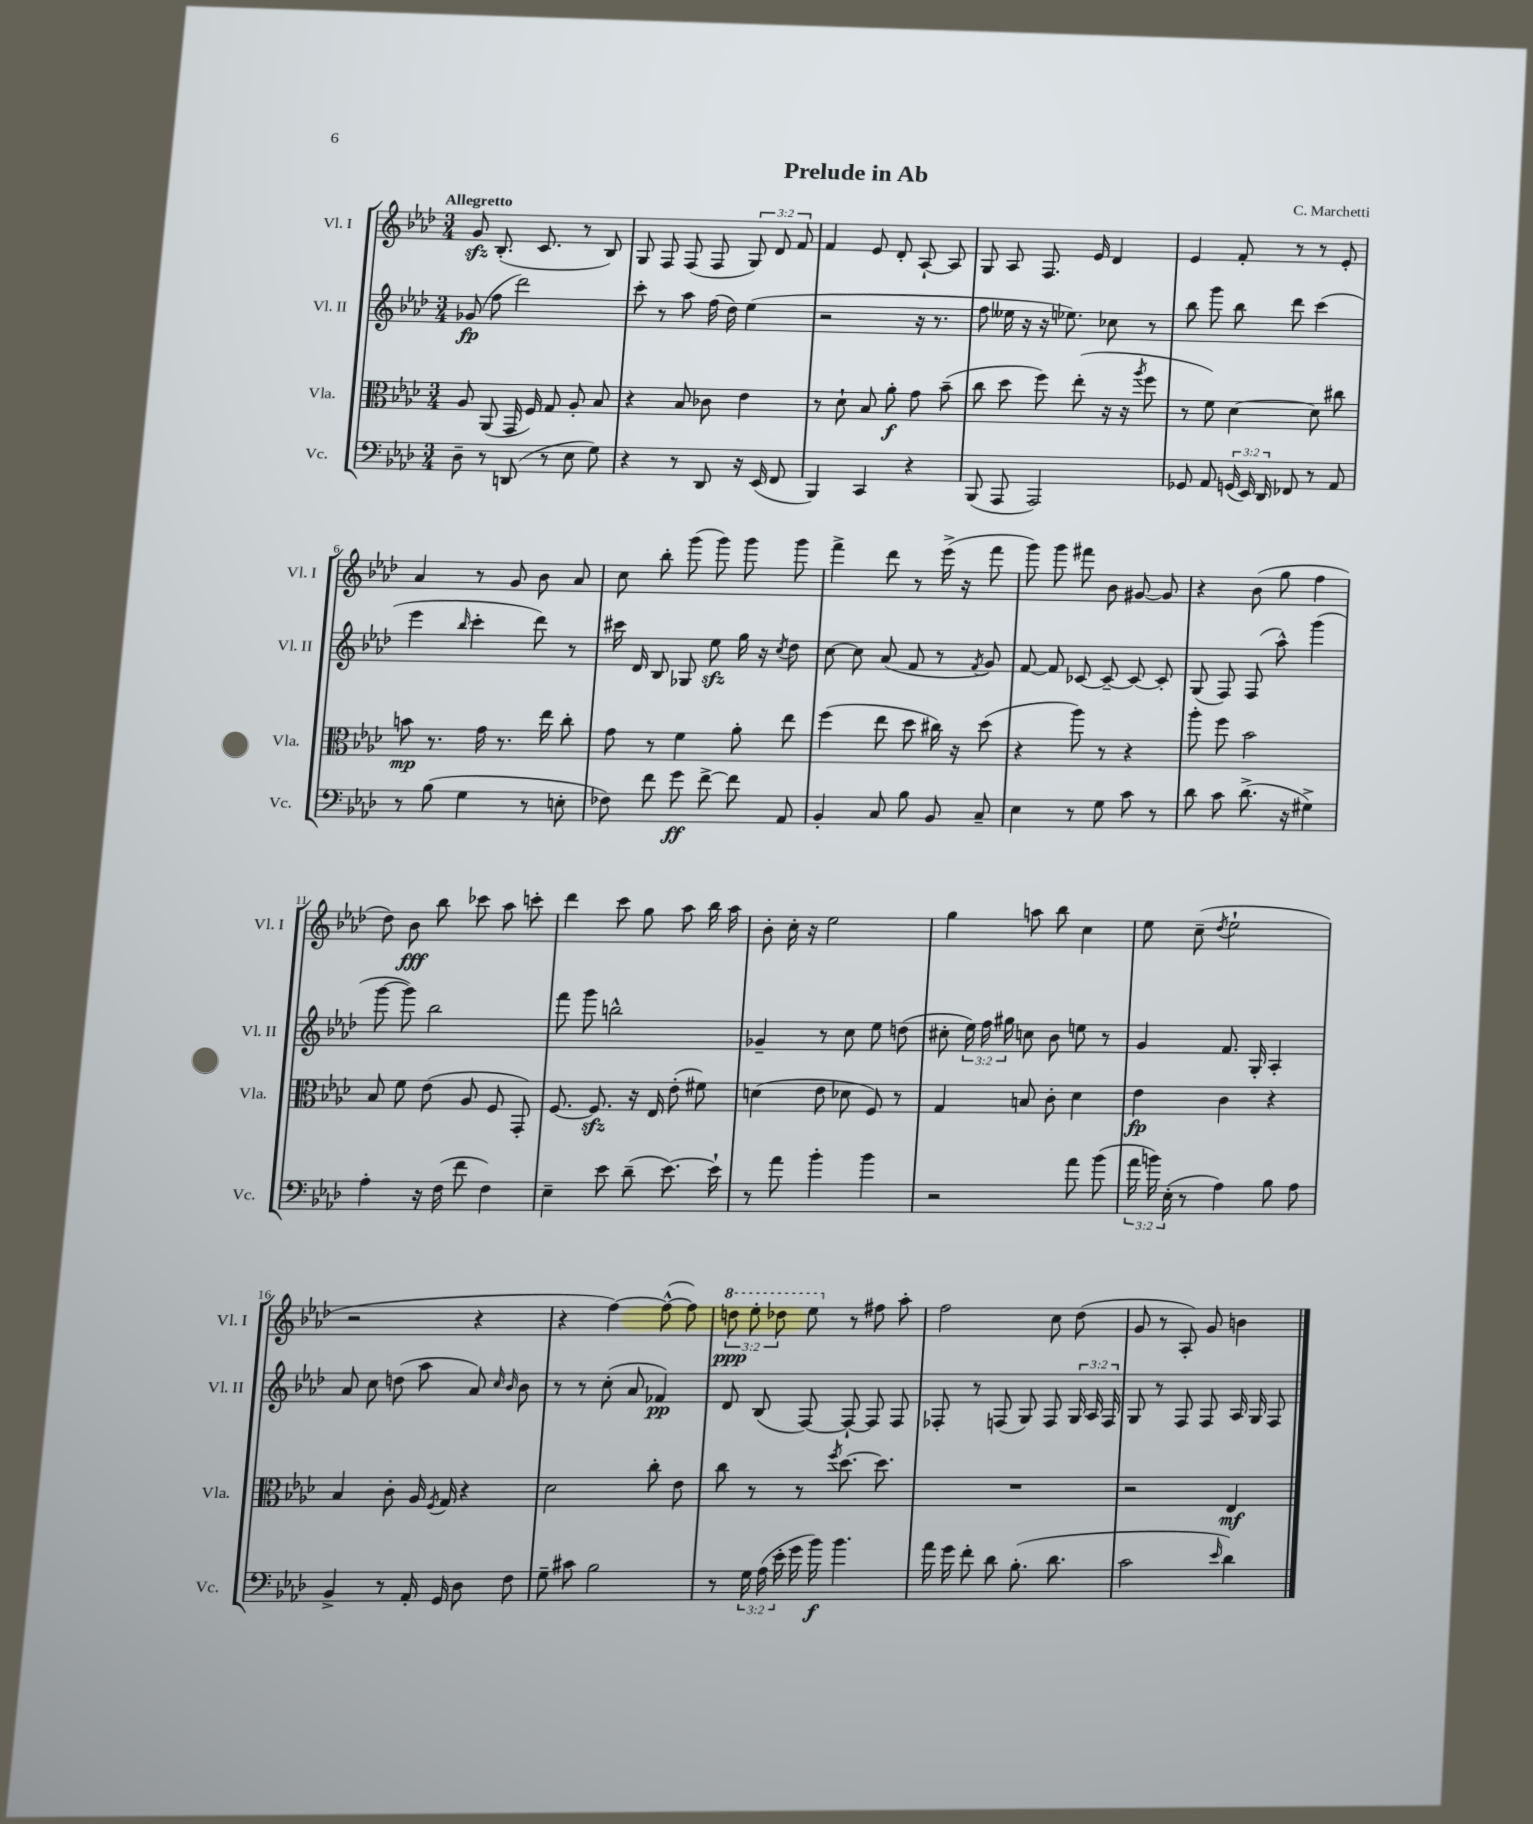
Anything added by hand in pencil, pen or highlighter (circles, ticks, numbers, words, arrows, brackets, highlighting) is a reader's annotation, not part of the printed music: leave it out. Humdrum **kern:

**kern	**dynam	**kern	**dynam	**kern	**dynam	**kern	**dynam
*part4	*part4	*part3	*part3	*part2	*part2	*part1	*part1
*staff4	*staff4	*staff3	*staff3	*staff2	*staff2	*staff1	*staff1
*I"Vc.	*	*I"Vla.	*	*I"Vl. II	*	*I"Vl. I	*
*I'Vc.	*	*I'Vla.	*	*I'Vl. II	*	*I'Vl. I	*
*clefF4	*	*clefC3	*	*clefG2	*	*clefG2	*
*k[b-e-a-d-]	*	*k[b-e-a-d-]	*	*k[b-e-a-d-]	*	*k[b-e-a-d-]	*
*M3/4	*	*M3/4	*	*M3/4	*	*M3/4	*
=1	=1	=1	=1	=1	=1	=1	=1
!	!	!	!	!	!	!LO:TX:a:B:t=Allegretto	!
8D-~\	.	8A-/	.	(8g-X/	fp	8gzz/	.
8r	.	(8AA-/	.	8ff\	.	(8.B-'/	.
(8DDn/	.	16GG/	.	2ddd-\)	.	.	.
.	.	16F/)	.	.	.	8.c/	.
8r	.	8G/	.	.	.	.	.
8E-\	.	8A-'/	.	.	.	8r	.
8G\)	.	8B-/	.	.	.	8B-/)	.
=2	=2	=2	=2	=2	=2	=2	=2
4r	.	4r	.	8ccc'\	.	8G/	.
.	.	.	.	8r	.	8F/	.
8r	.	8B-/	.	8aa-\	.	(8F/	.
8DD-/	.	8c-X\	.	(16ff\	.	8F/	.
.	.	.	.	16dd-\)	.	.	.
16r	.	4e-\	.	(4ee-\	.	12G/)	.
(16EE-/	.	.	.	.	.	.	.
.	.	.	.	.	.	12d-/	.
8FF/	.	.	.	.	.	.	.
.	.	.	.	.	.	12f/	.
=3	=3	=3	=3	=3	=3	=3	=3
4BBB-/)	.	8r	.	2r	.	4f/	.
.	.	8d-`\	.	.	.	.	.
4CC/	.	8B-/	.	.	.	8e-/	.
.	.	8a-'\	f	.	.	8d-'/	.
4r	.	8g\	.	16r	.	[8A-`/	.
.	.	.	.	8.r	.	.	.
.	.	(8b-~\	.	.	.	8A-/]	.
=4	=4	=4	=4	=4	=4	=4	=4
(8BBB-/	.	8cc\	.	8ff\	.	8G/	.
8AAA-/	.	8dd-\	.	16ee--X\	.	8A-/	.
.	.	.	.	16r	.	.	.
2AAA-/)	.	8ff\)	.	16r	.	8.F/	.
.	.	.	.	8.ee-X\)	.	.	.
.	.	(8ee-'\	.	.	.	.	.
.	.	.	.	.	.	16e-/	.
.	.	16r	.	8cc-X\	.	4d-/	.
.	.	16r	.	.	.	.	.
.	.	8qaa-/	.	.	.	.	.
.	.	8ff\	.	8r	.	.	.
=5	=5	=5	=5	=5	=5	=5	=5
8GG-X/	.	8r	.	8bb-\	.	4e-/	.
8AA-/	.	8f\)	.	8ggg\	.	.	.
(24GGn/	.	[4d-\	.	8bb-\	.	8f'/	.
24EE-/)	.	.	.	.	.	.	.
24DD-/	.	.	.	.	.	.	.
8FF-X/	.	.	.	8ddd-\	.	8r	.
8r	.	8d-\]	.	(4ccc\	.	8r	.
8AA-/	.	8cc#X\	.	.	.	8e-'/	.
!!LO:LB:g=z
=6	=6	=6	=6	=6	=6	=6	=6
8r	.	8bn\	mp	4eee-\	.	4a-/	.
(8B-\	.	8.r	.	.	.	.	.
.	.	.	.	16qqbb-/	.	.	.
4G\	.	.	.	4ccc'\	.	8r	.
.	.	16g\	.	.	.	.	.
.	.	8.r	.	.	.	8g/	.
8r	.	.	.	8ddd-\)	.	8b-\	.
.	.	16ee-\	.	.	.	.	.
8En'\	.	8cc'\	.	8r	.	8a-/	.
=7	=7	=7	=7	=7	=7	=7	=7
8F-X\)	.	8g\	.	16ccc#X\	.	8cc\	.
.	.	.	.	16d-/	.	.	.
8f\	.	8r	.	8B-/	.	8bb-'\	.
8g\	ff	4f\	.	8G-X/	.	(8ggg\	.
[8f^\	.	.	.	8ee-zz\	.	8ggg\)	.
8f\]	.	8a-'\	.	16gg\	.	8ggg\	.
.	.	.	.	16r	.	.	.
.	.	.	.	8qcc/	.	.	.
8AA-/	.	8ee-\	.	8dd-\	.	8ggg\	.
=8	=8	=8	=8	=8	=8	=8	=8
4BB-'/	.	(4ff\	.	[8cc\	.	4fff^\	.
.	.	.	.	8cc\]	.	.	.
8C/	.	8ee-\	.	(8a-/	.	8ddd-\	.
8B-\	.	8dd-\	.	8f/	.	8r	.
8BB-/	.	16cc#X\)	.	8r	.	(16eee-^\	.
.	.	16r	.	.	.	16r	.
.	.	.	.	8qf/	.	.	.
8C~/	.	(8dd-\	.	8g/)	.	8fff\	.
=9	=9	=9	=9	=9	=9	=9	=9
4E-\	.	4r	.	[8f/	.	8ggg\)	.
.	.	.	.	8f/]	.	8ggg\	.
8r	.	8aa-\)	.	[8c-X/	.	8fff#X\	.
8G\	.	8r	.	8c-~/_	.	8b-\	.
8c\	.	4r	.	8c-/_	.	[8g#X/	.
8r	.	.	.	8c-'/]	.	8g#/]	.
=10	=10	=10	=10	=10	=10	=10	=10
8d-\	.	8aa-'\	.	(8G/	.	4r	.
8c\	.	8ff\	.	8F/)	.	.	.
(8.d-^\	.	2b-\	.	(8F/	.	(8b-\	.
.	.	.	.	8aa-^^\)	.	8gg\	.
16r	.	.	.	.	.	.	.
4G#X^\)	.	.	.	(4ggg\	.	4ff\	.
!!LO:LB:g=z
=11	=11	=11	=11	=11	=11	=11	=11
4A-'\	.	8B-/	.	[8ggg\	.	8dd-\)	.
.	.	8f\	.	8ggg\])	.	8b-\	fff
16r	.	(8e-\	.	2bb-\	.	8bb-\	.
(16F\	.	.	.	.	.	.	.
8f\	.	8A-/	.	.	.	8ccc-X\	.
4F\)	.	8F/	.	.	.	8aa-\	.
.	.	8GG'/)	.	.	.	8cccn'\	.
=12	=12	=12	=12	=12	=12	=12	=12
4E-~\	.	[8.F/	.	8fff\	.	4ddd-\	.
.	.	.	.	8ggg\	.	.	.
.	.	8.Fzz/]	.	.	.	.	.
8e-\	.	.	.	2bbn^^\	.	8ccc\	.
(8d-~\	.	16r	.	.	.	8gg\	.
.	.	16E-/	.	.	.	.	.
[8.e-\)	.	(8e-'\	.	.	.	8aa-\	.
.	.	8f#X\)	.	.	.	16bb-\	.
16e-`\]	.	.	.	.	.	16aa-\	.
=13	=13	=13	=13	=13	=13	=13	=13
8r	.	(4dn\	.	4g-X~/	.	8b-'\	.
8a-\	.	.	.	.	.	16cc'\	.
.	.	.	.	.	.	16r	.
4b-'\	.	8e-\	.	8r	.	2ee-\	.
.	.	8d-X\	.	8cc\	.	.	.
4b-\	.	8F/)	.	8ee-\	.	.	.
.	.	8r	.	(8ddn\	.	.	.
=14	=14	=14	=14	=14	=14	=14	=14
2r	.	4G/	.	8cc#X'\	.	4gg\	.
.	.	.	.	24ee-\)	.	.	.
.	.	.	.	24ff\	.	.	.
.	.	.	.	24gg#X\	.	.	.
.	.	8Bn/	.	8ccn\	.	8aan\	.
.	.	8c'\	.	8b-\	.	8bb-\	.
8a-\	.	4d-\	.	8een\	.	4cc\	.
(8b-\	.	.	.	8r	.	.	.
=15	=15	=15	=15	=15	=15	=15	=15
24a-\	.	4e-\	fp	4g/	.	8ee-\	.
24bn\)	.	.	.	.	.	.	.
(24E-'\	.	.	.	.	.	.	.
8r	.	.	.	.	.	(8cc~\	.
.	.	.	.	.	.	8qdd-/	.
4A-\)	.	4c\	.	8.f/	.	2ee-`\	.
.	.	.	.	16G'/	.	.	.
8B-\	.	4r	.	4A-'/	.	.	.
8A-\	.	.	.	.	.	.	.
!!LO:LB:g=z
=16	=16	=16	=16	=16	=16	=16	=16
4BB-^/	.	4B-/	.	8a-/	.	2r	.
.	.	.	.	8cc\	.	.	.
8r	.	8c'\	.	(8ddn\	.	.	.
16AA-'/	.	16A-/	.	8aa-\	.	.	.
.	.	8qF/	.	.	.	.	.
16GG/	.	16G/	.	.	.	.	.
8D-\	.	4r	.	8a-/)	.	4r	.
.	.	.	.	16qqcc/	.	.	.
.	.	.	.	16qqb-/	.	.	.
8F\	.	.	.	8b-\	.	.	.
=17	=17	=17	=17	=17	=17	=17	=17
8G~\	.	2d-\	.	8r	.	4r	.
8c#X\	.	.	.	8r	.	.	.
2B-\	.	.	.	(8cc'\	.	[4ff\)	.
.	.	.	.	8a-/	.	.	.
.	.	8cc'\	.	4f-X/)	pp	(8ff^^\_	.
.	.	8e-\	.	.	.	8ff\])	.
=18	=18	=18	=18	=18	=18	=18	=18
*	*	*	*	*	*	*8va	*
8r	.	8cc\	.	8d-/	.	12dddn\	ppp
.	.	.	.	.	.	12eee-'\	.
24G\	.	8r	.	(8B-/	.	.	.
(24A-\	.	.	.	.	.	12ddd-X\	.
24e-'\	.	.	.	.	.	.	.
16g\	.	8r	.	[8F/)	.	8eee-\	.
16b-\)	f	.	.	.	.	.	.
.	.	8qff/	.	.	.	.	.
*	*	*	*	*	*	*X8va	*
4.b-\	.	[8.dd-\	.	8F`/_	.	8r	.
.	.	.	.	8F/]	.	8ff#X\	.
.	.	8.dd-\]	.	.	.	.	.
.	.	.	.	8F/	.	8aa-'\	.
=19	=19	=19	=19	=19	=19	=19	=19
16a-\	.	2.r	.	8F-X'/	.	2ff\	.
16g\	.	.	.	.	.	.	.
8f'\	.	.	.	8r	.	.	.
8d-\	.	.	.	(8Fn/	.	.	.
(8.B-'\	.	.	.	8G/)	.	.	.
.	.	.	.	8F/	.	8cc\	.
8.d-\	.	.	.	.	.	.	.
.	.	.	.	24G/	.	(8dd-\	.
.	.	.	.	24A-/	.	.	.
.	.	.	.	24F/	.	.	.
=20	=20	=20	=20	=20	=20	=20	=20
2c\	.	2r	.	8G/	.	8g/	.
.	.	.	.	8r	.	8r	.
.	.	.	.	8F/	.	8A-'/)	.
.	.	.	.	8F/	.	8g/	.
16qqe-/	.	.	.	.	.	.	.
4d-\)	.	4E-/	mf	16A-/	.	4bn\	.
.	.	.	.	16G/	.	.	.
.	.	.	.	8F/	.	.	.
==	==	==	==	==	==	==	==
*-	*-	*-	*-	*-	*-	*-	*-
